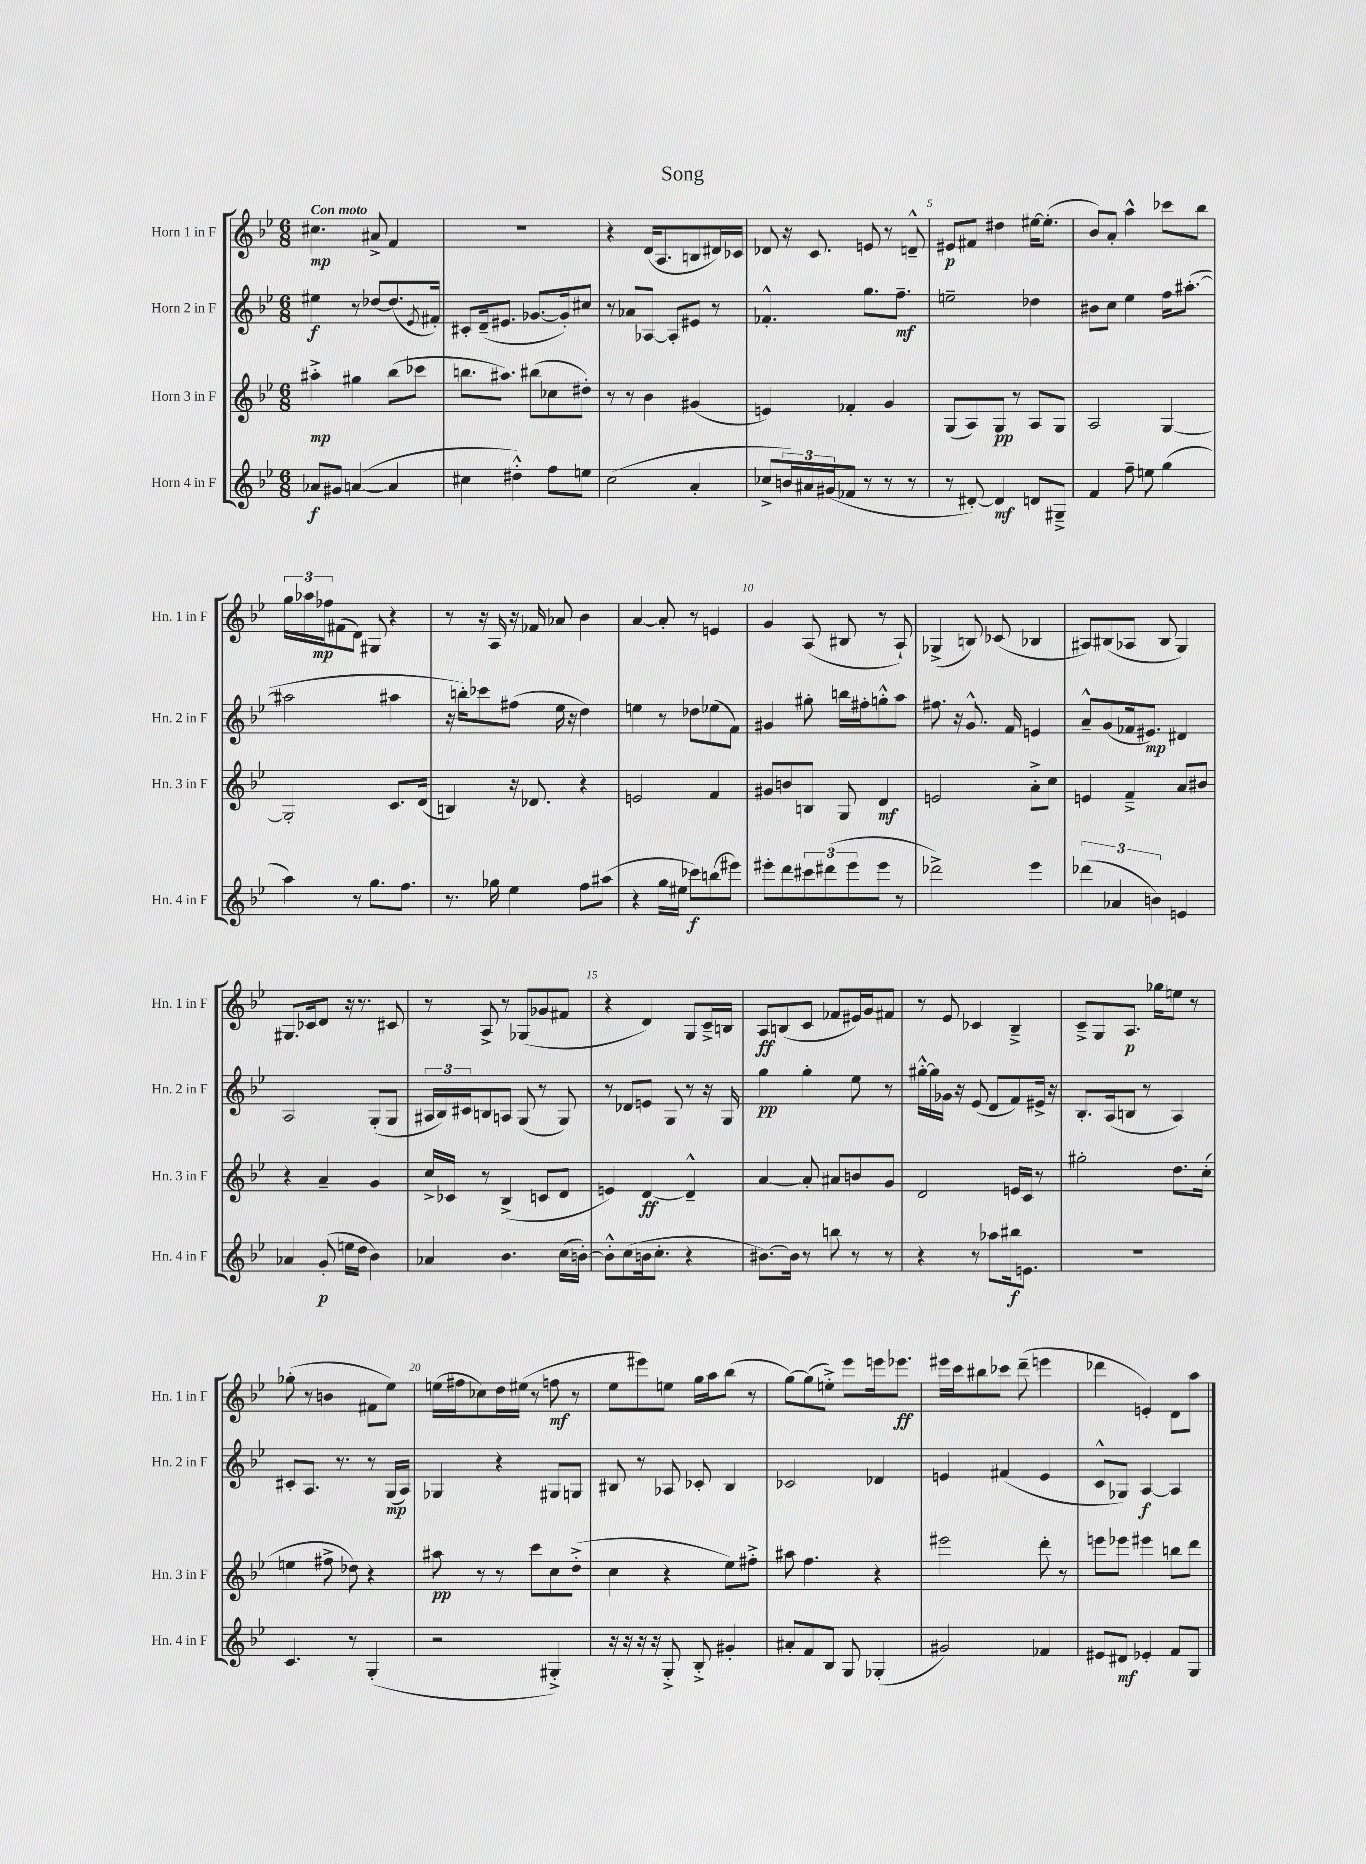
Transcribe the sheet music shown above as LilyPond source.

\header { title = "Song" }
<<
\new StaffGroup <<
\new Staff = "s0" \with { instrumentName = "Horn 1 in F" shortInstrumentName = "Hn. 1 in F" } {
    \clef treble \key bes \major \numericTimeSignature \time 6/8 \tempo "Con moto"
    cis''4.\mp ais'8-> f'4 |
    R2. |
    r4 d'16( a8. b8 dis'16) ces'16 |
    des'8 r16 c'8. e'8 r8 d'8---^ |
    eis'8\p fis'8 dis''4 eis''16~ eis''8.-.( |
    bes'8) a'8-. a''4-^ ces'''8 bes''8 |
    \tuplet 3/2 { g''16 aes''16 fes''16\mp } fis'8( d'8) gis8 r4 |
    r8 r16 a16 r16 fes'16 aes'8 bes'4 |
    a'4~ a'8-. r8 e'4 |
    g'4 a8( bis8 r8 a8-!) |
    ges4->( b8) ces'8( bes4 |
    ais8) bis8( aes8 bis8 g4) |
    gis8. ces'16 d'8 r16 r8. cis'8 |
    r8 a8-> r8 ges8( ges'8 fis'8 |
    r4 d'4) g8 c'16---> b16 |
    a8\ff b8( c'8 fes'8 eis'16) g'16 fis'8 |
    r8 ees'8 ces'4 bes4---> |
    c'8---> g8 a8.\p ges''16 e''8 r8 |
    ges''8-.( r8 b'4 fis'8 ees''8) |
    e''16( fis''16 ces''8) d''16 eis''16( r8 f''8\mf r8 |
    ees''8 eis'''8) e''8 g''16 a''16 bes''8( r8 |
    g''8~) g''8( e''8-.->) ees'''8 e'''16 ees'''8.\ff |
    eis'''16 c'''16 bis''8 ces'''8 d'''8--( e'''4 |
    des'''4 e'4-.) d'8 a''8 \bar "|." |
}
\new Staff = "s1" \with { instrumentName = "Horn 2 in F" shortInstrumentName = "Hn. 2 in F" } {
    \clef treble \key bes \major \numericTimeSignature \time 6/8
    eis''4\f r8 des''8~ des''8.( \acciaccatura { ees'8 } fis'16-.) |
    cis'8-. d'16--( eis'8. ges'8.~ ges'16-.) cis''8 |
    r8 aes'8 aes8~ aes8-. eis'8 r8 |
    fes'4.-.-^ g''8. f''8.--\mf |
    e''2-- des''4 |
    bis'8 c''8 ees''4 f''16 ais''8.~-.( |
    ais''2 ais''4 |
    r16 b''16-.) ces'''8 fis''8( ees''16 r16 d''4) |
    e''4 r8 des''8 ees''8( f'8) |
    gis'4 gis''8-. b''16 fis''16-. g''8-.-^ a''8 |
    fis''8. r16 g'8.-^ f'16 e'4 |
    a'8---^ g'8( fes'16 eis'8.\mp) dis'4 |
    a2 g8-.( g8 |
    \tuplet 3/2 { ais16 bes16) cis'16 } b8 a8 g8( r8 g8) |
    r8 des'8 e'8 g8 r8 r16 g16 |
    g''4\pp g''4-. ees''8 r8 |
    gis''16~-.-^ gis''16 ges'16 r16 ees'8( d'8 f'8) eis'16-> r16 |
    bes8.-. a16( b8 r8 a4) |
    cis'8-. a8. r8. r8 g16\mp( a16) |
    ges4 r4 gis8 g8 |
    bis8 r8 aes8 ces'8-. bis4 |
    ces'2 des'4 |
    e'4 fis'4( e'4 |
    c'8-^ ges8) a4~\f a4 \bar "|." |
}
\new Staff = "s2" \with { instrumentName = "Horn 3 in F" shortInstrumentName = "Hn. 3 in F" } {
    \clef treble \key bes \major \numericTimeSignature \time 6/8
    ais''4-.->\mp gis''4 bes''8( ces'''8 |
    b''8. ais''8.) bis''8( ces''8 dis''8-.) |
    r8 r8 bes'4 gis'4( |
    e'4) fes'4-. g'4 |
    g8( a8) g8\pp r8 a8 g8 |
    a2 g4~ |
    g2-. c'8. d'16( |
    b4) r16 des'8. r4 |
    e'2 f'4 |
    gis'8 b'8 b8 g8 d'4\mf |
    e'2 a'8-.-> c''8 |
    e'4 f'4---> a'8 bis'8 |
    r4 a'4-- g'4 |
    c''16-> ces'16 r8 bes4->( c'8 d'8 |
    e'4) d'4~\ff d'4---^ |
    a'4~ a'8-. ais'8 b'8 g'8 |
    d'2 e'16 c'16 r8 |
    gis''2-. d''8. c''16-.( |
    e''4 fis''8-> des''8) r4 |
    ais''8\pp r8 r8 c'''8 c''8 d''8-.->( |
    c''4 r4 ees''8) fis''8-.-> |
    ais''8 f''4. r4 |
    eis'''2 d'''8-. r8 |
    e'''8 ees'''8 eis'''4 b''8 d'''8 \bar "|." |
}
\new Staff = "s3" \with { instrumentName = "Horn 4 in F" shortInstrumentName = "Hn. 4 in F" } {
    \clef treble \key bes \major \numericTimeSignature \time 6/8
    aes'8\f gis'8 a'4~( a'4 |
    cis''4 dis''4-.-^) f''8 e''8 |
    c''2( a'4-. |
    ces''8-> \tuplet 3/2 { b'16) ais'16 gis'16( } fes'8 r8 r8 r8 |
    r8 dis'8~-.) dis'4\mf d'8 gis8---> |
    f'4 f''8-- e''8 g''4( |
    a''4) r8 g''8. f''8. |
    r8. ges''16 ees''4 f''8 ais''8( |
    r4 g''16 eis''16 ces'''8\f) b''8( eis'''8) |
    eis'''8-. d'''8 \tuplet 3/2 { cis'''8 dis'''8( eis'''8 } eis'''8 r8 |
    des'''2->) ees'''4 |
    \tuplet 3/2 { des'''4( aes'4 b'4) } e'4 |
    aes'4 g'8-.\p( e''16 d''16 bes'4) |
    aes'4 bes'4. c''16( b'16~-.) |
    b'8-.-^ c''8( b'16 c''8.-. r4 |
    bis'8.~) bis'16 r8 b''8 r8 r8 |
    r4 r8 aes''8 bis''16\f e'8. |
    R2. |
    c'4. r8 g4-.( |
    r2 gis4-.->) |
    r16 r16 r16 r16 g8-.-> bes8-.-> gis'4-. |
    ais'8-. f'8 bes8 g8 ges4-.( |
    gis'2) fes'4 |
    eis'8 dis'8\mf ees'4-. f'8 g8 \bar "|." |
}
>>
>>
\layout { \context { \Score \override BarNumber.break-visibility = ##(#f #t #t) barNumberVisibility = #(every-nth-bar-number-visible 5) } }
